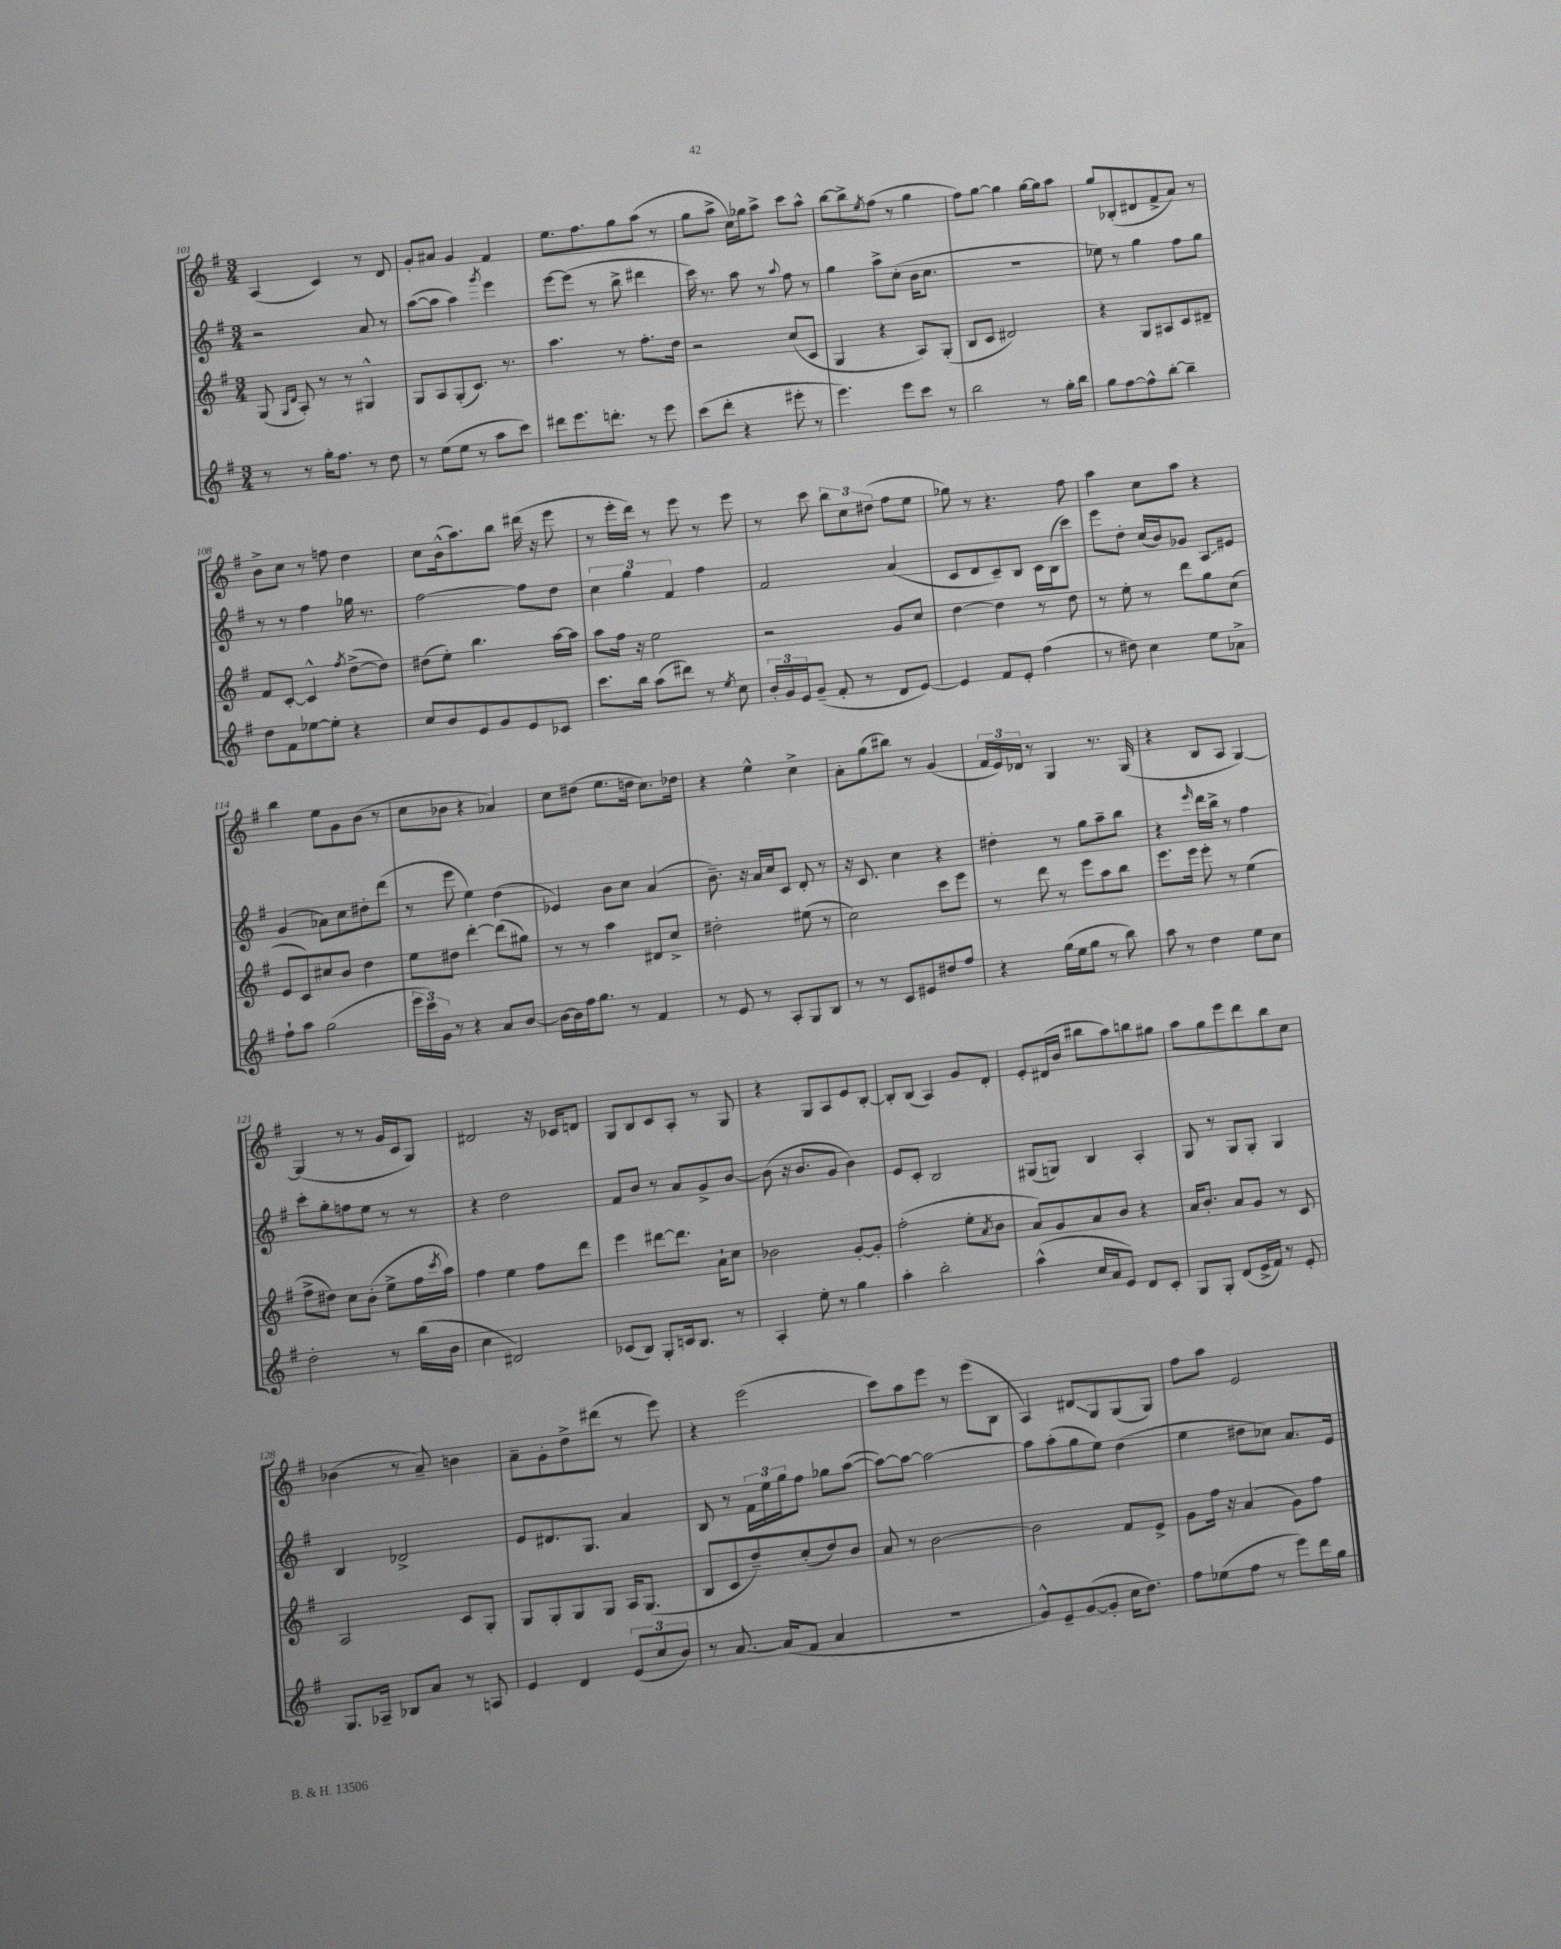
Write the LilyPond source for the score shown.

<<
\new StaffGroup <<
\new Staff = "s0" {
    \clef treble \key g \major \numericTimeSignature \time 3/4
    a4( c'4) r8 d'8 |
    g'8-. ais'8 g'4 fis'4 |
    e''8. fis''8. g''8 a''8( r8 |
    g''8 a''8-> c''16) ges''16 a''8-> c'''8 a''8-^ |
    b''8~ b''8-> \acciaccatura { e''8 } fis''8( r8 g''4 |
    fis''8) g''8~ g''4 g''16~ g''16 a''8 |
    g''8 bes8-.( dis'8 fis'8-> a'8) r8 |
    b'8-> c''8 r8 f''8 d''4 |
    c''8 b'16-^( a''8.) b''8 dis'''16( r16 e'''8 |
    r8 e'''16-. d'''16) r8 e'''8 r8 e'''8 |
    r8 c'''8 \tuplet 3/2 { b''8 c''8 dis''8( } fis''8 e''8 |
    ges''8) r8 r4. fis''8 |
    a''4 c''8 a''8 r4 |
    b''4 e''8 g'8 b'8( r8 |
    c''8 bes'8 r4 aes'4) |
    c''8 dis''8( e''8. d''16 c''8.) des''16 |
    r4 e''4-^ c''4-> |
    a'8-. g''8( bis''8) r8 g'4( |
    \tuplet 3/2 { fis'16 e'16) des'16 } r8 g4 r8. g16( |
    r4 b8 a8 g4~) |
    g4( r8 r8 g'16 c'16 g8) |
    dis'2 r16 ces'16 d'8 |
    g8 b8 c'8 a8-. r8 g8 |
    r4 g8 a8 e'8 b8~-. |
    b8-. b8( a4) g'8 d'8-. |
    e'8-. dis'16( b'16 bis''8 a''8) b''8 gis''8 |
    a''8 g''8 e'''8 d'''8 b''8 c''8 |
    bes'4( r8 a'8--) b'4 |
    a'8-- g'8-. d''8-> dis'''8( r8 e'''8) |
    r4 e'''2( |
    c'''8) a''8 e'''8 r8 e'''8( b8 |
    a4) dis'8\glissando g8 g8( g8) |
    fis''8 a''8 e'2 \bar "|." |
}
\new Staff = "s1" {
    \clef treble \key g \major \numericTimeSignature \time 3/4
    r2 a'8 r8 |
    a''8~( a''8 a''4) \acciaccatura { g'''8 } e'''4 |
    e'''8~ e'''8( r8 b''8-> dis'''4 |
    c'''16) r8. a''8 r8 \appoggiatura { a''8 } fis''8 r8 |
    g''4 a''8-> c''8-.( b'16 c''8. |
    R2. |
    ees''8) r8 g''4 fis''8 g''8 |
    r8 r8 fis''4 ges''16 r8. |
    fis''2~ fis''8 d''8 |
    \tuplet 3/2 { c''4 g''4 fis'4 } fis''4 |
    fis'2 a'4( |
    c'8 d'8 c'8--) b8 c'16 b16( c'''8) |
    e'''8 d''8-. c''16( b'16) ges'8 a8\glissando eis'8 |
    g'4( aes'8) c''8 dis''8-. d'''8( |
    r8 e'''8 e''4) d''4( |
    ees'4) b'8 c''8 a'4( |
    b'8.--) r16 a'16 c''16 c'8 d'8-. r8 |
    r16 c'8. c''4 r4 |
    dis''4-. r8 g''8 a''8-- b''8 |
    r4 \grace { e'''16 } d'''16 b''16-> r8 fis''4 |
    c'''8-. g''8-. f''8 e''8 r8 r8 |
    r4 d''2 |
    fis'8 b'8 r8 a'8 g'8-> b'8~ |
    b'8( r16 b'8. g'8 b'4) |
    e'8 c'8-. b2 |
    gis8( g8) b4 a4-. |
    g8 r8 g8 g8-. g4 |
    b4 des'2-> |
    e'8 dis'8. g8. a'4 |
    b8 r8 \tuplet 3/2 { fis'16 e''16 g''16 } fis''8 ges''8 a''8~( |
    a''8~) a''8~ a''2~ |
    a''8 a''8-.( g''8 e''8) d''4( |
    e''4 dis''8 ces''8) a'8. e'16 \bar "|." |
}
\new Staff = "s2" {
    \clef treble \key g \major \numericTimeSignature \time 3/4
    g8( \grace { g16 d'16 } a8-.) r8 r8 gis4-^ |
    g8 a8 g8-.( c'8.) r8. |
    a''4. r8 fis''8.-. d''16 |
    r2 c''8( c'8 |
    g4 r4 a8) g8-.( |
    b8 c'8 dis'2) |
    r4 g8 ais8 c'8 dis'8-- |
    fis'8 c'8~-. c'4-^ \acciaccatura { fis''8 } d''8~->( d''8) |
    dis''8( e''8-.) b''4. a''16~ a''16 |
    a''8 fis''16 r16 e''2 |
    r2 g'8 c''8 |
    d''4~ d''4 r8 d''8 |
    r8 e''8-. r8 d'''8 g''8 c''8( |
    e'8 c'8) cis''8 b'8 d''4 |
    e''8 dis''8 d'''4~-. d'''8( gis''8) |
    r8 r8 a''4 dis'8 c''8-> |
    dis''2-. eis''8( r8 |
    c''2) c'''8 e'''8 |
    r8 d'''8 r8 e'''8 a''8 b''8 |
    e'''8. e'''16 e'''8-. r8 e''4( |
    fis''8-> dis''8) c''8 b'8-.( e''8-> fis''16 \acciaccatura { c'''8 } a''16) |
    fis''4 e''4 fis''8 d'''8 |
    e'''4 dis'''8~ dis'''8. a'16-! c''8 |
    bes'2 g'8~-. g'8-. |
    fis''2-.( e''8-. \acciaccatura { a'8 } b'8 |
    a'8) g'8 a'8 b'8 r4 |
    a'16 b'8.-. a'8 g'8 r8 c'8 |
    a2 c'8 g8-. |
    g8 g8-. g8 g8 a16 g8.( |
    b8 c'8 d''8--) c''8-.( d''8) b'8 |
    a'8 r8 b'2~ |
    b'2 fis'8 e'8-> |
    g'8 fis''16 r16 a'4( g'8) fis''8 \bar "|." |
}
\new Staff = "s3" {
    \clef treble \key g \major \numericTimeSignature \time 3/4
    r8 r8 g''16-. fis''8. r8 d''8 |
    r8 e''8( e''8 r8 a''8 c'''8) |
    dis'''8 e'''8. d'''8.-. r8 e'''8 |
    c'''8( d'''8-. r4 eis'''8-. r8 |
    e'''4.) e'''8 c'''8 r8 |
    b''2 r8 g''16-. b''16 |
    g''8 fis''8~ fis''8-^ b''8~-. b''4-- |
    d''8 fis'8 ees''8~ ees''8-. r4 |
    c''8 b'8 e'8 g'8 e'8 ces'8 |
    c'''8. b''16 a''8( dis'''8) r8 \acciaccatura { e''8 } c''8 |
    \tuplet 3/2 { b'16-. g'16 e'16 } g'8--( fis'8-. r8 d'8 e'8~) |
    e'4 fis'8 e'8-. fis''4( |
    r8 dis''8) c''4 e''8 aes'8-> |
    fis''8-! a''8 g''2( |
    \tuplet 3/2 { e'''16 c'''16) g'16 } r8 r4 a'8 b'8~ |
    b'16~ b'16 fis''16 g''8. r8 fis'4 |
    r8 e'8 r8 a8-. g8 b8 |
    r8 r8 c'8 eis'8 dis''8 fis''8 |
    r4 g''16( e''16 g''8 r8 b''8) |
    a''8 r8 d''4 e''8 c''8 |
    d''2-. r8 b''16( b'16 |
    c''4 dis'2) |
    ces'8( b8) g8-. c'16 b8. r8 |
    a4-. e''8-. r8 g''4 |
    a''4-. b''2-. |
    a''4-^( c''16 a'16 e'8) d'8 c'8-. |
    g8 g8-. d'8( e'16-> fis'16) r8 e'8-. |
    g8. aes16-- bes8 a'8 r8 a8 |
    e'4 d'4 \tuplet 3/2 { e'8( c''8 b'8) } |
    r8 a'8.~ a'16( fis'8 a'4 |
    R2. |
    g'8-^) e'8-- g'8~( g'8-. c''16 d''8.) |
    fis''8 ees''8( fis''8 r8 e'''8) d'''16 g''16 \bar "|." |
}
>>
>>
\layout { \context { \Score currentBarNumber = #101 } }
